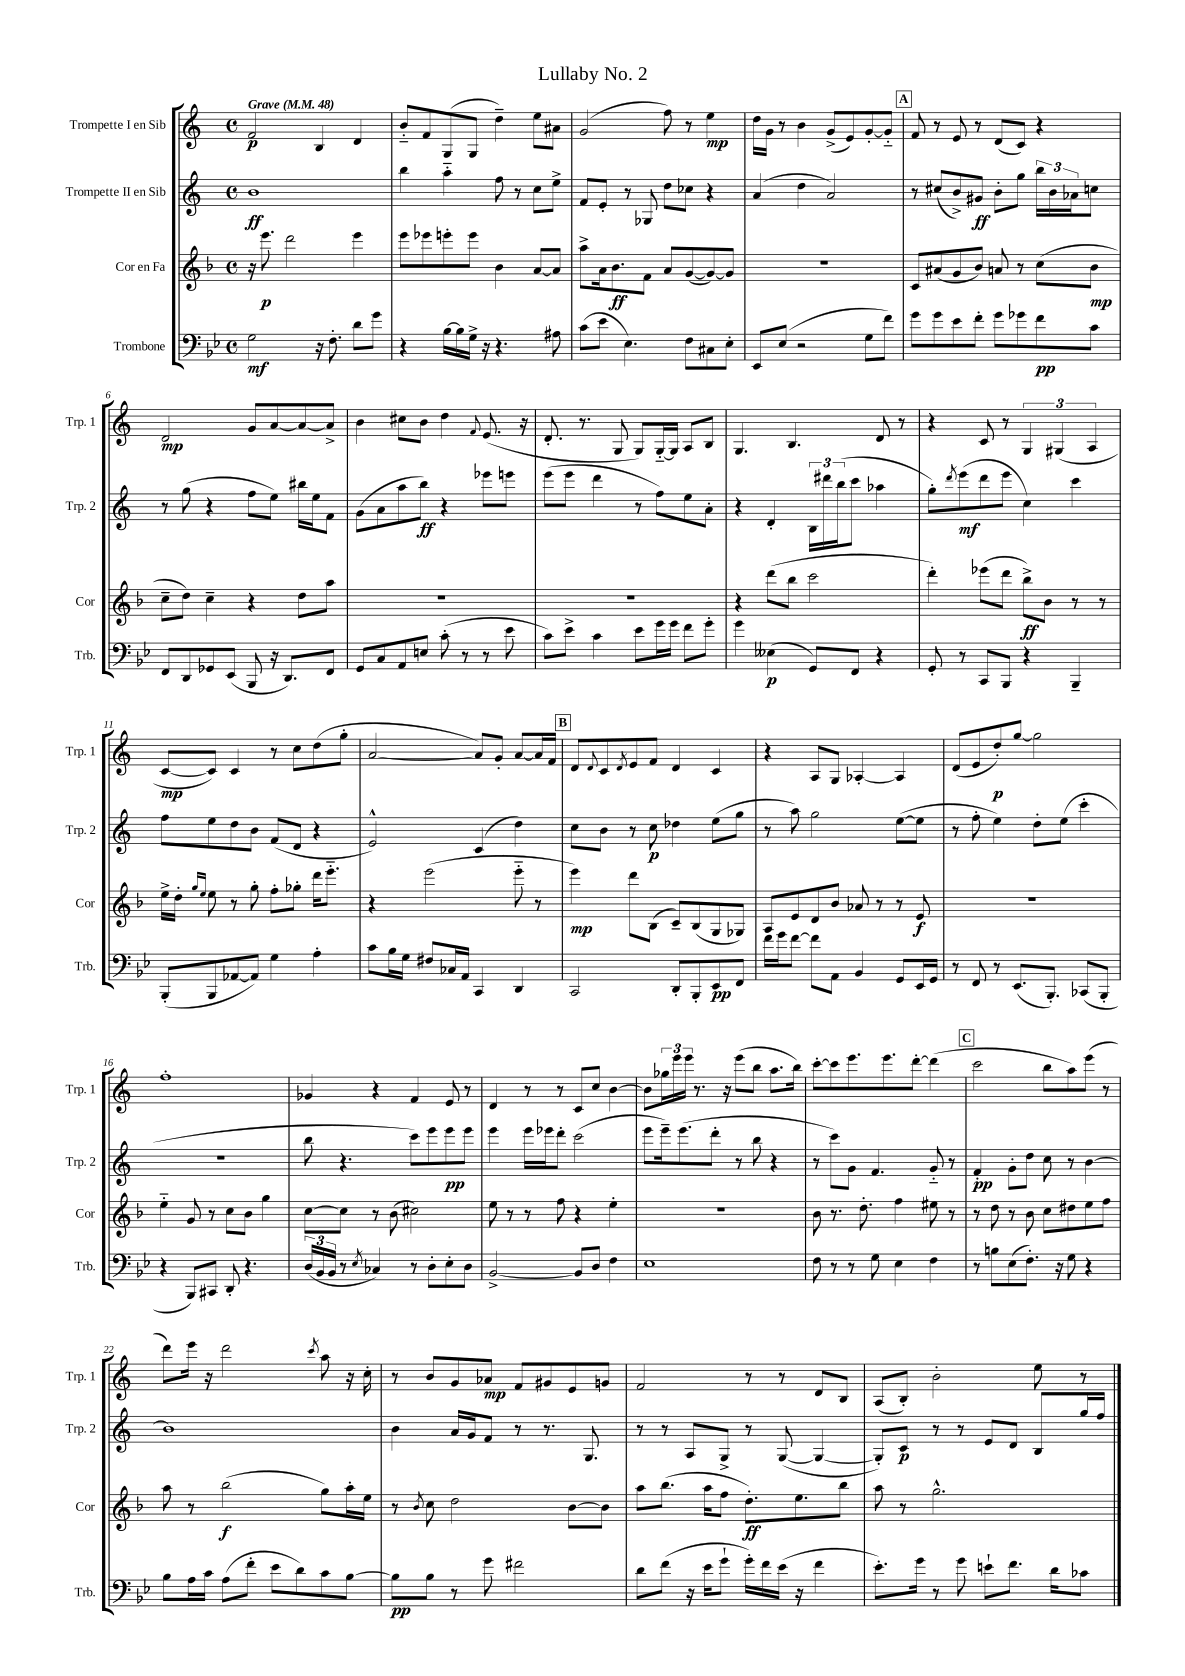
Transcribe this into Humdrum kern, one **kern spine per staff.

**kern	**kern	**kern	**kern
*staff4	*staff3	*staff2	*staff1
*clefF4	*clefG2	*clefG2	*clefG2
*k[b-e-]	*k[b-]	*k[]	*k[]
*M4/4	*M4/4	*M4/4	*M4/4
*met(c)	*met(c)	*met(c)	*met(c)
*MM48	*MM48	*MM48	*MM48
2G\	16r	1b	2f/
.	8.eee\	.	.
.	2ddd\	.	.
16r	.	.	4B/
8.F'\	.	.	.
8d\L	4eee\	.	4d/
8g\J	.	.	.
=	=	=	=
4r	8eee\L	4bb\	8b'~/L
.	8eee-\	.	8f/
[16B-\LL	8eee'\	4aa'~\	(8G/
16B-\]	.	.	.
16G^\JJ	8eee\J	.	8G/J
16r	.	.	.
4.r	4b-\	8ff\	4dd~\)
.	.	8r	.
.	[8a/L	8cc\L	8ee\L
8A#\	8a/]J	8ee^\J	8a#\J
=	=	=	=
(8c\L	8aa^\L	8f/L	(2g/
8e-\J	16a\k	8e'/J	.
.	8.b-\	.	.
4.E-\)	.	8r	.
.	8f\J	8G-/	.
.	8a/L	8dd\L	8ff\)
8F\L	([8g/	8cc-\J	8r
8C#\	8g/_)	4r	4ee\
8E-'\J	8g/]J	.	.
=	=	=	=
8EE-/L	1r	(4a/	16dd\LL
.	.	.	16g\JJ
(8E-/J	.	.	8r
2r	.	4dd\	4b\
.	.	2a/)	(8g^/L
.	.	.	8e/)
8G\L	.	.	[8g'/
8f\J)	.	.	8g'~/]J
=	=	=	=
8g\L	8c/L	8r	8f/
8g\	(8a#/	(8cc#/L	8r
8e-\	8g/	8b^/)	8e/
8f'\J	8b-/J)	8g#/J	8r
8g\L	8a/	8b'\L	(8d/L
8g-\	8r	8gg\J	8c/J)
8f\	(8cc\L	24bb\LL	4r
.	.	24b\	.
.	.	24a-\J	.
8c\J	8b-\J	8cc\J	.
=	=	=	=
8FF/L	8cc~\L	8r	2d/
8DD/	8dd\J)	(8gg\	.
8GG-/	4cc~\	4r	.
(8EE-/J	.	.	.
8BBB-/	4r	8ff\L	8g/L
16r	.	8ee\J)	[8a/
8.DD/L)	.	.	.
.	8dd\L	16bb#\LL	8a/_
.	.	16ee\J	.
8FF/J	8aa\J	8f\J	8a^/]J
=	=	=	=
8GG/L	1r	(8g\L	4b\
8C/	.	8a\	.
8AA/	.	8aa\	8cc#\L
8E/J	.	8bb\J)	8b\J
(8c'\	.	4r	4dd\
8r	.	.	.
.	.	.	8qqf/
8r	.	8eee-\L	(8.e/
8e-\	.	8eee\J	.
.	.	.	16r
=	=	=	=
8c\L)	1r	(8eee\L	8.d'/
8e-^\J	.	8eee\J	.
.	.	.	8.r
4c\	.	4ddd\	.
.	.	.	8G/
8e-\L	.	8r	8G/L)
16g\L	.	8ff\L)	[16G'~/L
16g\JJ	.	.	16G/]JJ
8f\L	.	8ee\	8A/L
8g'\J	.	8a'\J	8B/J
=	=	=	=
4g\	4r	4r	4.G/
(4E--\	(8ddd\L	4d'/	.
.	8bb-\J	.	4.B/
8GG/L)	2ccc\	24B\LL	.
.	.	24ddd#\	.
.	.	(24bb\J	.
8FF/J	.	8ccc\J	.
4r	.	4aa-\	8d/
.	.	.	8r
=	=	=	=
8GG'/	4ddd'\)	8gg'\L)	4r
.	.	8qddd/	.
8r	.	(8eee\	.
8CC/L	(8eee-\L	8ddd\	8c/
8BBB-/J	8ddd\J	8eee\J	8r
4r	8bb-^\L)	4cc\)	6G/
.	8b-\J	.	.
.	.	.	(6G#/
4BBB-~/	8r	4ccc\	.
.	.	.	6A/
.	8r	.	.
=	=	=	=
(8BBB-'/L	16ee^\LL	8ff\L	[8c/L
.	16dd'\JJ	.	.
.	16qqgg/LL	.	.
.	16qqee/JJ	.	.
8BBB-/	8ee\	8ee\	8c/]J)
[8AA-/	8r	8dd\	4c/
8AA-/]J)	8gg'\	8b\J	.
4G\	8ff'\L	(8f/L	8r
.	8gg-'\J	8d/J	8cc\L
4A'\	16ddd\LK	4r	(8dd\
.	8.eee'~\J	.	.
.	.	.	8gg'\J
=	=	=	=
8c\L	4r	2e^^/)	[2a/
16B-\L	.	.	.
16G\JJ	.	.	.
8F#/L	(2eee\	.	.
16C-/L	.	.	.
16AA/JJ	.	.	.
4CC/	.	(4c/	8a/]L)
.	.	.	8g'/J
4DD/	8eee'~\	4dd\)	[8a/L
.	8r	.	16a/]L
.	.	.	16f/JJ
=	=	=	=
2CC/	4eee\)	8cc\L	8d/L
.	.	.	8qqd/
.	.	8b\J	8c/
.	.	.	8qd/
.	8ddd\L	8r	8e/
.	(8B-\J	8cc\	8f/J
8DD'/L	8c~/L)	4dd-\	4d/
8BBB-'/	(8B-/	.	.
8EE-/	8G/	(8ee\L	4c/
8FF/J	8G-/J)	8gg\J	.
=	=	=	=
16f\LL	8A/L	8r	4r
16g\J	.	.	.
[8f\J	8e/	8aa\)	.
8f\]L	8d/	2gg\	8A/L
8AA\J	8b-/J	.	8G/J
4BB-/	8a-/	.	[4A-'/
.	8r	.	.
8GG/L	8r	([8ee\L	4A-/]
16EE-/L	8e/	8ee\]J	.
16GG/JJ	.	.	.
=	=	=	=
8r	1r	8r	(8d/L
8FF/	.	8ff'\	8e/
8r	.	4ee\)	8dd'/)
(8.EE-/L	.	.	[8gg/J
.	.	8dd'\L	2gg\]
8.BBB-'/J)	.	.	.
.	.	(8ee\J	.
(8CC-/L	.	4ccc'\	.
8BBB-'/J	.	.	.
=	=	=	=
4r	4ee'~\	1r	1ff'
8BBB-/L)	8g/	.	.
8CC#/J	8r	.	.
8DD'/	8cc\L	.	.
4.r	8b-\J	.	.
.	4gg\	.	.
=	=	=	=
(24D/LL	[8cc\L	8bb\	4g-/
24BB-/	.	.	.
24BB-/JJ	.	.	.
8r	8cc\]J	4.r	.
8qE-/	.	.	.
4C-/)	8r	.	4r
.	(8b-\	.	.
8r	2cc#\)	8ccc\L)	4f/
8D'\L	.	8eee\	.
8E-'\	.	8eee\	8e/
8D\J	.	8eee\J	8r
=	=	=	=
[2BB-^/	8ee\	4eee\	4d/
.	8r	.	.
.	8r	16eee\LL	8r
.	.	16eee-\J	.
.	8ff\	8ddd'\J	8r
8BB-/]L	4r	(2ccc\	8c/L
8D/J	.	.	8cc/J
4F\	4ee'\	.	[4b\
=	=	=	=
1E-	1r	8eee\L	8b\]L
.	.	16eee~\k)	24gg-\L
.	.	.	24eee\
.	.	(8.eee\	.
.	.	.	24eee\JJ
.	.	.	8.r
.	.	8ddd'\J	.
.	.	.	16r
.	.	8r	(8eee\L
.	.	8bb\	8bb\J
.	.	4r	8.aa\L
.	.	.	16bb\Jk)
=	=	=	=
8F\	8b-\	8r	[8ccc'\L
8r	8.r	8ccc\L)	8ccc\]
8r	.	8g\J	8.eee\
.	8.dd'\	.	.
8G\	.	4.f/	.
.	.	.	8.eee\
4E-\	4ff\	.	.
.	.	.	[8ddd'\J
4F\	8ee#\	8g'~/	(4ddd\]
.	8r	8r	.
=	=	=	=
8r	8r	4f'/	2ccc\
8B\L	8dd\	.	.
(8E-\	8r	8g'\L	.
8.F'\J)	8b-\	8dd\J	.
.	8cc\L	8cc\	8bb\L
16r	.	.	.
8G\	8dd#\	8r	8aa\)
4r	8ee\	[4b\	(8eee\J
.	8ff\J	.	8r
=	=	=	=
8B-\L	8aa\	1b]	8ddd\L)
16A\L	8r	.	16eee\Jk
16c\JJ	.	.	16r
(8A\L	(2bb-\	.	2ddd\
8f'\J	.	.	.
8e-\L	.	.	.
8d\)	.	.	.
.	.	.	8qccc/
8c\	8gg\L)	.	8aa\
[8B-\J	16aa'\L	.	16r
.	16ee\JJ	.	16cc'\
=	=	=	=
8B-\]L	8r	4b\	8r
.	8qb-/	.	.
8B-\J	8cc\	.	8b/L
8r	2dd\	16a/LL	8g/
.	.	16g/J	.
8g\	.	8f/J	8a-/J
2f#\	.	8r	8f/L
.	.	8.r	8g#/
.	[8b-\L	.	8e/
.	.	8.G/	.
.	8b-\]J	.	8g/J
=	=	=	=
8d\L	8aa\L	8r	2f/
(8f\J	(8.bb-\J	8r	.
16r	.	8A/L	.
16e-\LK	16aa\LK	.	.
8g`\J	8ff\J	8G^/J	.
16g'\LL)	8.dd'\L)	8r	8r
16f\	.	.	.
(16e-\JJ	.	([8G/	8r
16r	8.ee\	.	.
4f\	.	4G/_	8d/L
.	8bb-\J	.	8B/J
=	=	=	=
8.e-'\L)	8aa\	8G'/]L)	(8A/L
.	8r	8c/J	8B'/J)
16g\Jk	.	.	.
8r	2.gg^^\	8r	2b'\
8g\	.	8r	.
8e`\L	.	8e/L	.
8.f\J	.	8d/J	.
.	.	8B/L	8ee\
16d\LK	.	.	.
8c-\J	.	16gg/L	8r
.	.	16ff/JJ	.
==	==	==	==
*-	*-	*-	*-
